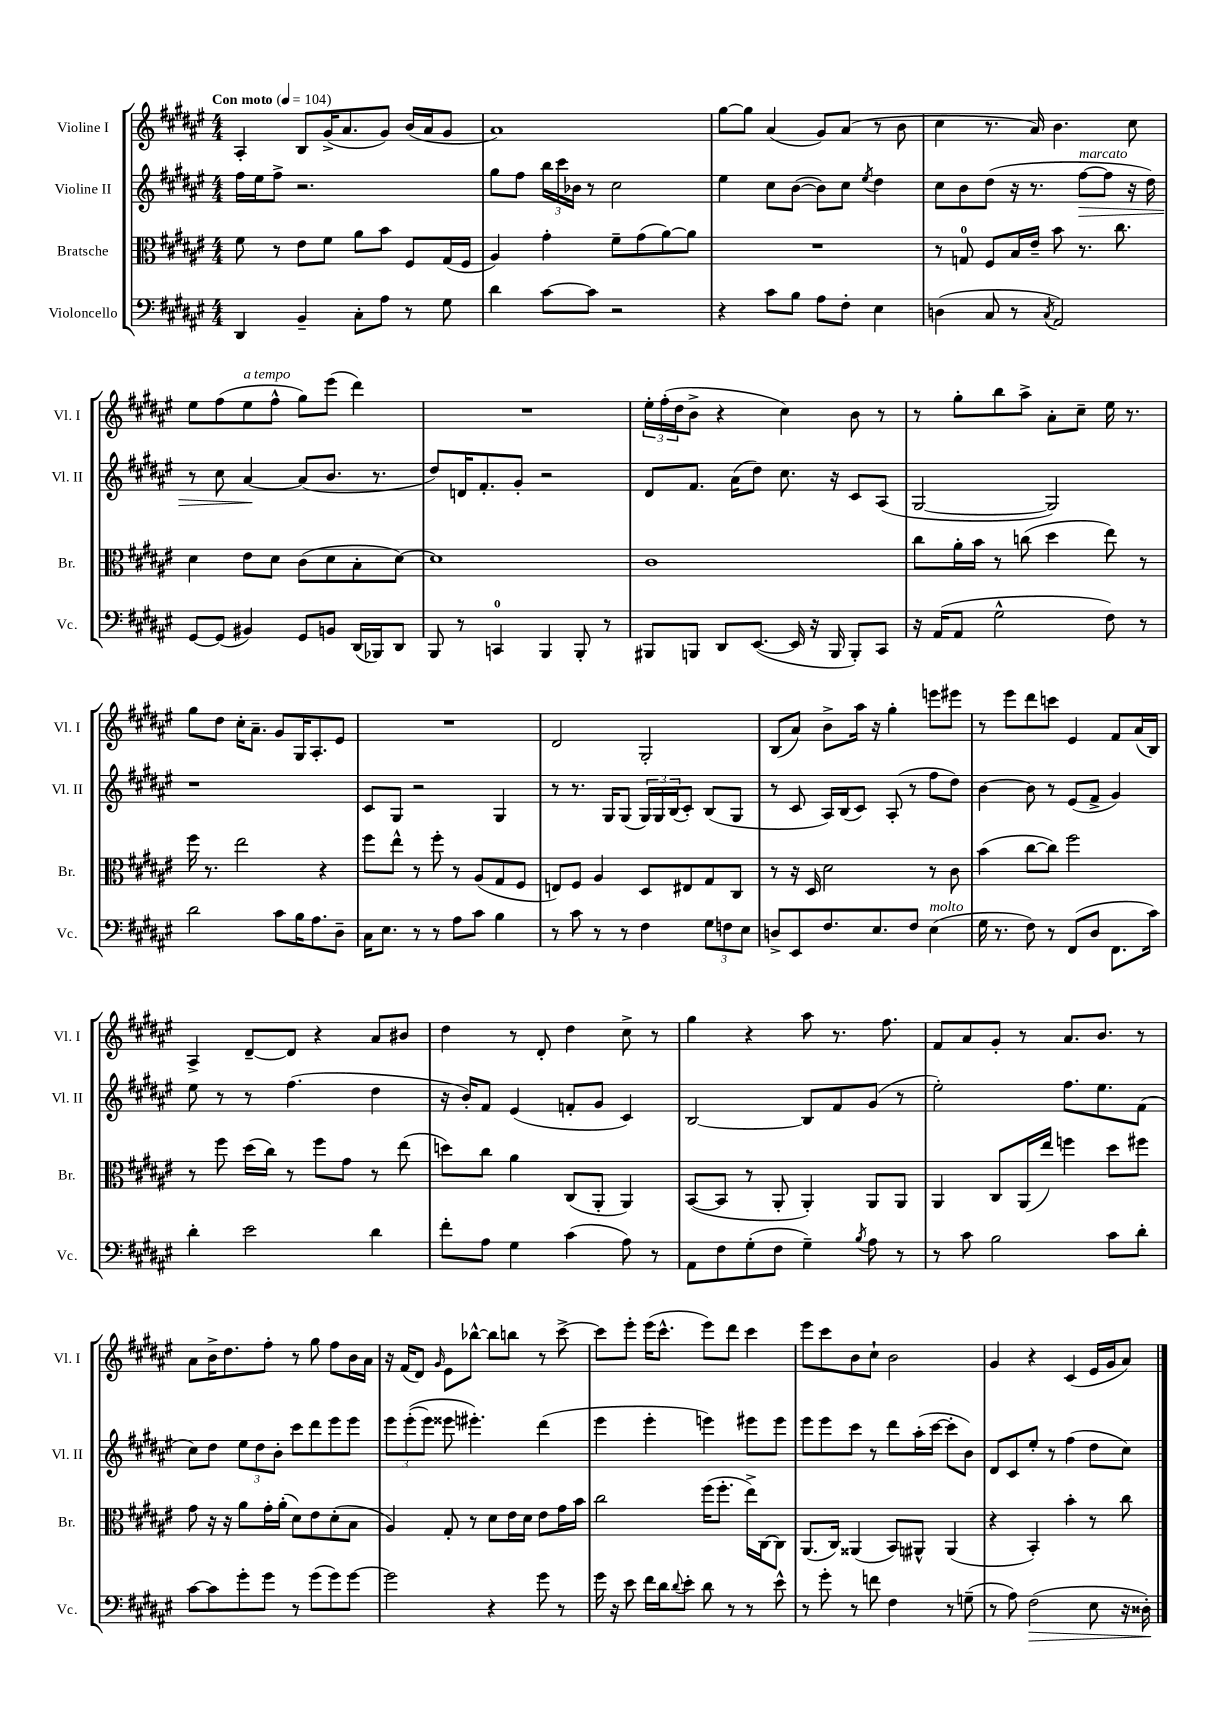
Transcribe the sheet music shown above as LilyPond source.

<<
\new StaffGroup <<
\new Staff = "s0" \with { instrumentName = "Violine I" shortInstrumentName = "Vl. I" } {
    \clef treble \key fis \major \numericTimeSignature \time 4/4 \tempo "Con moto" 4 = 104
    ais4-. b8 gis'16->( ais'8. gis'8) b'16( ais'16 gis'8 |
    ais'1) |
    gis''8~ gis''8 ais'4( gis'8) ais'8( r8 b'8 |
    cis''4 r8. ais'16) b'4. cis''8 |
    eis''8 fis''8( eis''8^\markup { \italic "a tempo" } fis''8-^ gis''8) eis'''8( dis'''4) |
    R1 |
    \tuplet 3/2 { eis''16-. fis''16-.( dis''16 } b'8-> r4 cis''4) b'8 r8 |
    r8 gis''8-. b''8 ais''8-> ais'8-. cis''8-- eis''16 r8. |
    gis''8 dis''8 cis''16-. ais'8.-- gis'8 gis16 ais8.-. eis'8 |
    R1 |
    dis'2 gis2-. |
    b8( ais'8) b'8-> ais''16 r16 gis''4-. e'''8 eis'''8 |
    r8 eis'''8 dis'''8 c'''8 eis'4 fis'8 ais'16( b16) |
    ais4-> dis'8~-- dis'8 r4 ais'8 bis'8 |
    dis''4 r8 dis'8-. dis''4 cis''8-> r8 |
    gis''4 r4 ais''8 r8. fis''8. |
    fis'8 ais'8 gis'8-. r8 ais'8. b'8. r8 |
    ais'8 b'16-> dis''8. fis''8-. r8 gis''8 fis''8 b'16 ais'16 |
    r16 fis'16( dis'8) \grace { gis'16 } eis'8 bes''8~-^ bes''8 b''8 r8 cis'''8~-> |
    cis'''8 eis'''8-. eis'''16( cis'''8.-^ eis'''8) dis'''8 cis'''4 |
    eis'''8 cis'''8 b'8 cis''8-! b'2 |
    gis'4 r4 cis'4( eis'16 gis'16 ais'8) \bar "|." |
}
\new Staff = "s1" \with { instrumentName = "Violine II" shortInstrumentName = "Vl. II" } {
    \clef treble \key fis \major \numericTimeSignature \time 4/4
    fis''16 eis''16 fis''8-> r2. |
    gis''8 fis''8 \tuplet 3/2 { b''16 cis'''16 bes'16 } r8 cis''2 |
    eis''4 cis''8 b'8~( b'8) cis''8 \acciaccatura { eis''8 } dis''4 |
    cis''8 b'8 dis''8( r16 r8. fis''8~\>^\markup { \italic "marcato" } fis''8 r16 dis''16) |
    r8 cis''8 ais'4~\! ais'8( b'8. r8. |
    dis''8) d'16 fis'8.-. gis'8-. r2 |
    dis'8 fis'8. ais'16( dis''8) cis''8. r16 cis'8 ais8( |
    gis2~ gis2) |
    r1 |
    cis'8 gis8 r2 gis4 |
    r8 r8. gis16 gis8( \tuplet 3/2 { gis16) gis16 b16( } cis'8-.) b8( gis8 |
    r8 cis'8 ais16) b16( cis'8) ais8-.( r8 fis''8 dis''8) |
    b'4~ b'8 r8 eis'8( fis'8-> gis'4) |
    eis''8 r8 r8 fis''4.( dis''4 |
    r16 b'16-.) fis'8 eis'4( f'8-. gis'8 cis'4) |
    b2~ b8 fis'8 gis'8( r8 |
    eis''2-.) fis''8. eis''8. fis'8( |
    cis''8) dis''8 \tuplet 3/2 { eis''8 dis''8 b'8-. } cis'''8 dis'''8 eis'''8 eis'''8 |
    \tuplet 3/2 { eis'''8 eis'''8-.(\( eis'''8) } eisis'''8 eis'''4.-.\) dis'''4( |
    eis'''4 eis'''4-. e'''4) eis'''8 eis'''8 |
    eis'''8 eis'''8 cis'''8 r8 dis'''8 ais''16-.( cis'''16~ cis'''8-. b'8) |
    dis'8 cis'8 eis''8-. r8 fis''4( dis''8 cis''8) \bar "|." |
}
\new Staff = "s2" \with { instrumentName = "Bratsche" shortInstrumentName = "Br." } {
    \clef alto \key fis \major \numericTimeSignature \time 4/4
    fis'8 r8 eis'8 fis'8 ais'8 b'8 fis8 gis16( fis16 |
    ais4) gis'4-. fis'8-- gis'8( ais'8~) ais'8 |
    R1 |
    r8 g8-0 fis8 b16 eis'16-- b'8 r8. cis''8. |
    dis'4 eis'8 dis'8 cis'8( dis'8 b8-. dis'8~) |
    dis'1 |
    cis'1 |
    cis''8 ais'16-. b'16 r8 c''8( dis''4 eis''8) r8 |
    fis''16 r8. eis''2 r4 |
    fis''8 eis''8-^ r8 fis''8-. r8 ais8( gis8 fis8 |
    e8) fis8 ais4 dis8 eis8 gis8 cis8 |
    r8 r16 dis16 dis'2 r8 cis'8 |
    b'4( cis''8~ cis''8) fis''2 |
    r8 fis''8 dis''16( cis''16) r8 fis''8 gis'8 r8 eis''8( |
    d''8) cis''8 ais'4 cis8( ais,8-. ais,4) |
    b,8~( b,8 r8 ais,8-. ais,4-.) ais,8 ais,8 |
    ais,4 cis8 ais,16( eis''16) f''4 dis''8 fis''8 |
    gis'8 r16 r16 ais'8 gis'16-. ais'16-.( dis'8) eis'8 dis'8-.( b8 |
    ais4) gis8-. r8 dis'8 eis'16 dis'16 eis'8 gis'16 b'16 |
    cis''2 fis''16( fis''8.-. eis''16->) cis16~ cis8 |
    ais,8.( cis16) aisis,4( b,8) ais,8-^ ais,4( |
    r4 b,4-.) b'4-. r8 cis''8 \bar "|." |
}
\new Staff = "s3" \with { instrumentName = "Violoncello" shortInstrumentName = "Vc." } {
    \clef bass \key fis \major \numericTimeSignature \time 4/4
    dis,4 b,4-- cis8-. ais8 r8 gis8 |
    dis'4 cis'8~ cis'8 r2 |
    r4 cis'8 b8 ais8 fis8-. eis4 |
    d4( cis8 r8 \acciaccatura { cis8 } ais,2) |
    gis,8~ gis,8( bis,4) gis,8 b,8 dis,16( bes,,16) dis,8 |
    b,,8 r8 c,4-0 b,,4 b,,8-. r8 |
    bis,,8 b,,8 dis,8 eis,8.~( eis,16 r16 b,,16 b,,8-.) cis,8 |
    r16 ais,16( ais,8 gis2-^ fis8) r8 |
    dis'2 cis'8 b16 ais8. dis8-- |
    cis16 eis8. r8 r8 ais8 cis'8 b4 |
    r8 cis'8 r8 r8 fis4 \tuplet 3/2 { gis8 f8 eis8 } |
    d8-> eis,8 fis8. eis8. fis8 eis4^\markup { \italic "molto" }( |
    gis16 r8. fis8) r8 fis,8( dis8 fis,8. cis'16) |
    dis'4-. eis'2 dis'4 |
    fis'8-. ais8 gis4 cis'4( ais8) r8 |
    ais,8 fis8 gis8-.( fis8 gis4--) \acciaccatura { b8 } ais8 r8 |
    r8 cis'8 b2 cis'8 dis'8-. |
    cis'8~ cis'8 gis'8-. gis'8 r8 gis'8( gis'8) gis'8~ |
    gis'2 r4 gis'8 r8 |
    gis'16 r16 eis'8 fis'16 dis'16 \appoggiatura { dis'8 } eis'8-. dis'8 r8 r8 eis'8-^ |
    r8 gis'8-. r8 f'8 fis4 r8 g8--( |
    r8 ais8) fis2\>( eis8 r16 disis16-.\!) \bar "|." |
}
>>
>>
\layout { \context { \Score \remove "Bar_number_engraver" } }
